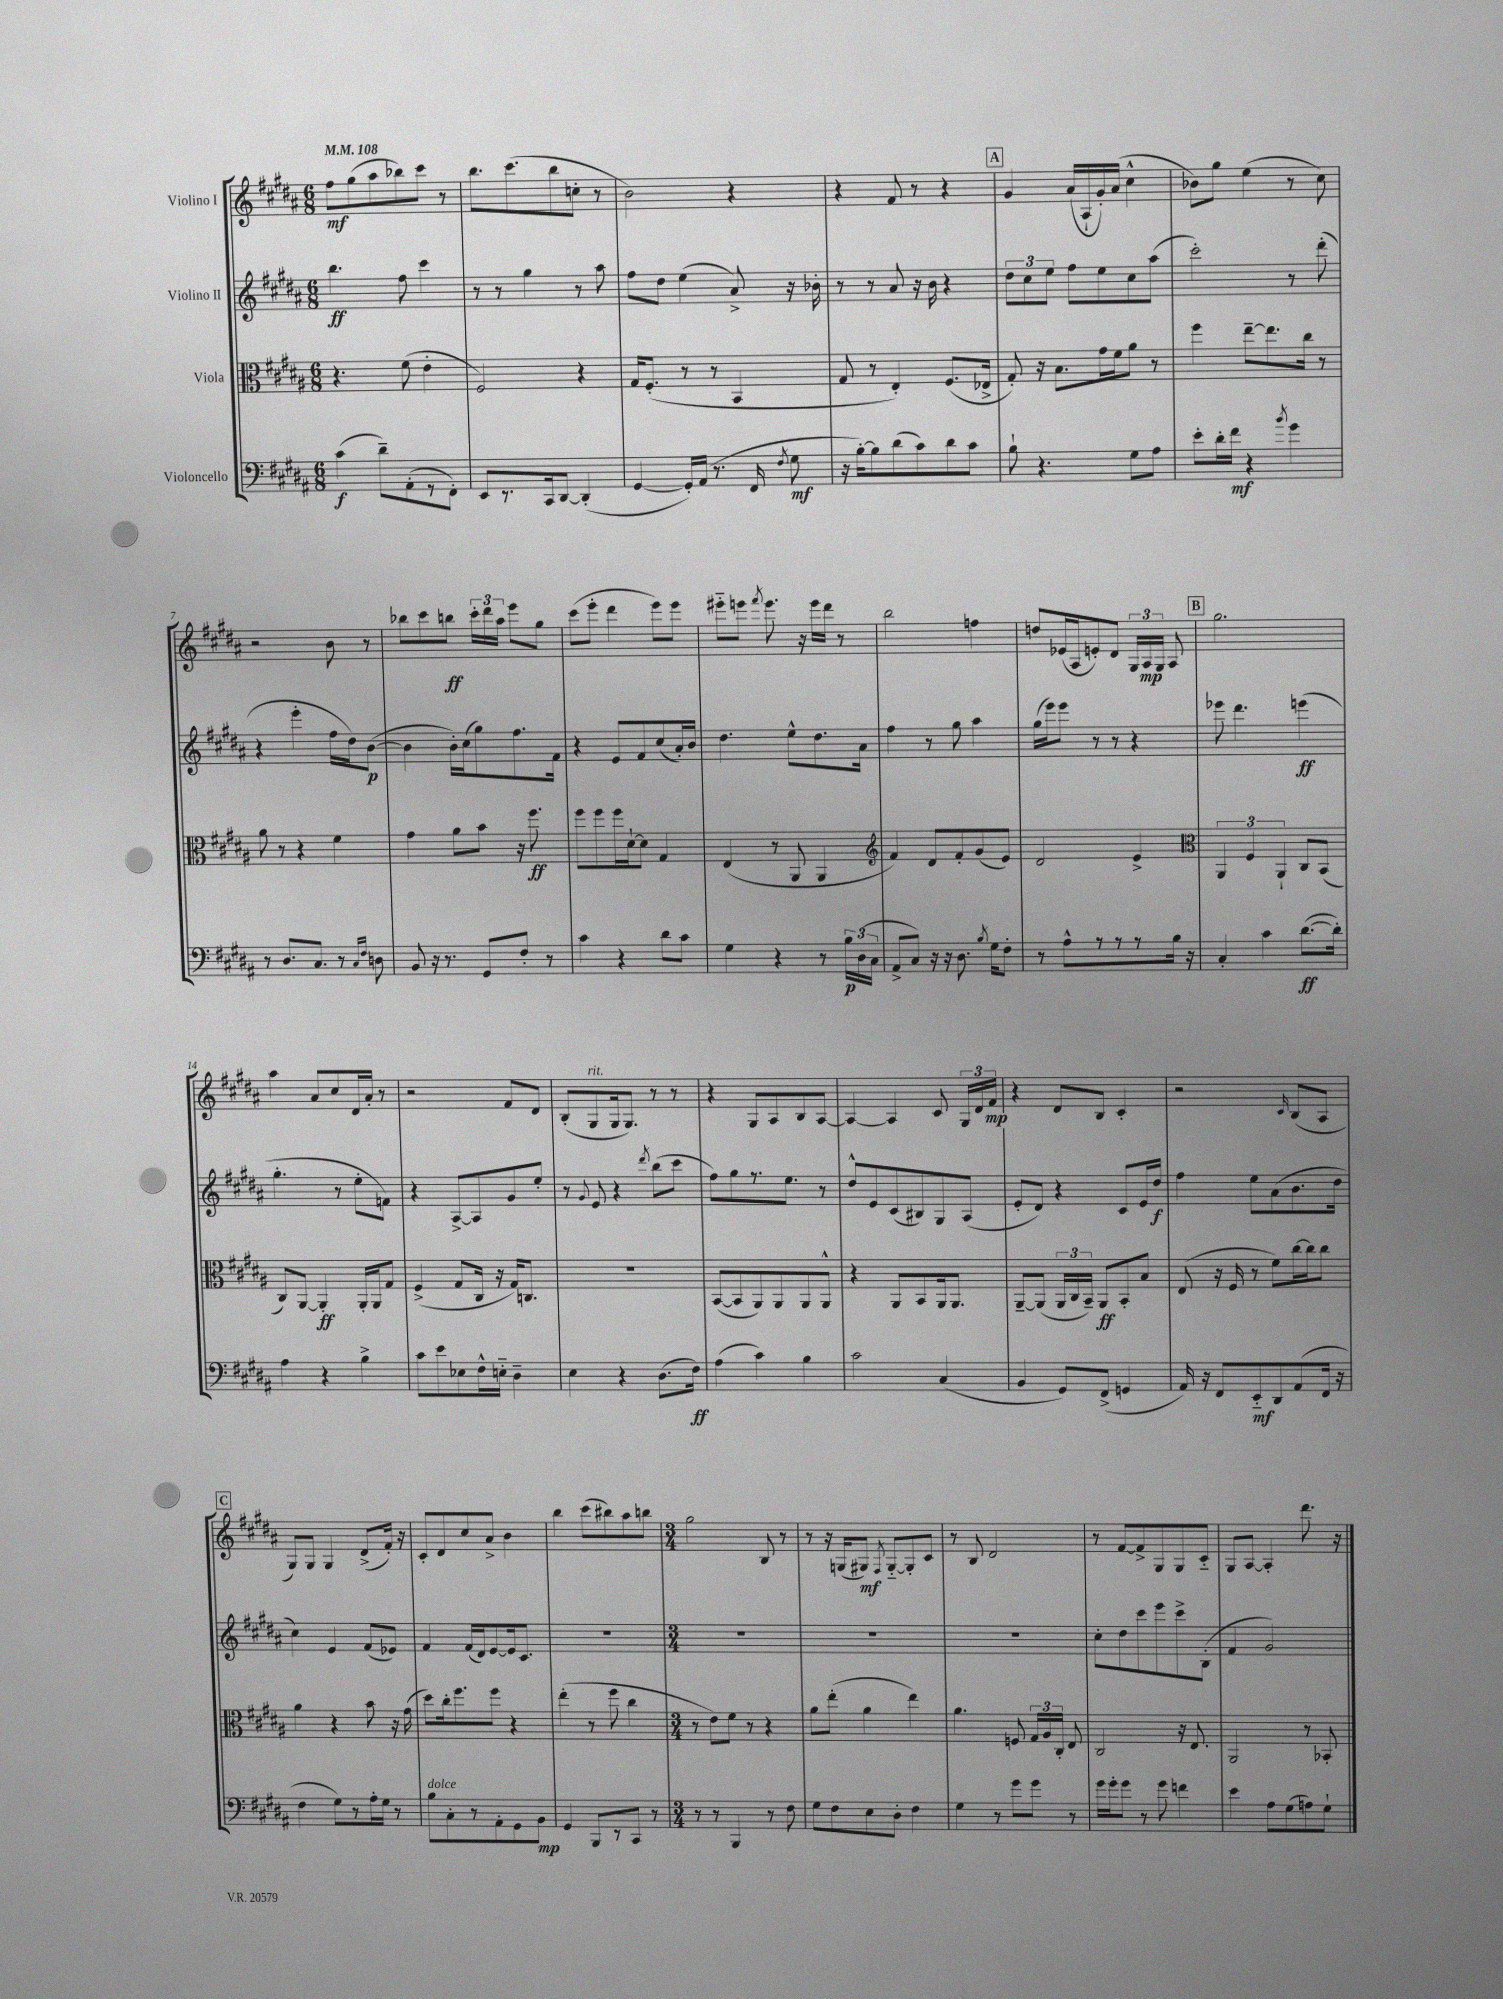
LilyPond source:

<<
\new StaffGroup <<
\new Staff = "s0" \with { instrumentName = "Violino I" } {
    \clef treble \key b \major \numericTimeSignature \time 6/8 \tempo 4 = 108
    \autoBeamOff fis''8[\mf gis''8( ais''8 bes''8) cis'''8] r8 |
    b''8.[ cis'''8.( b''8 c''8]-. r8 |
    b'2) r4 |
    r4 fis'8 r8 r4 |
    \mark \markup { \box "A" } gis'4 ais'16[( ais16-! gis'16-.) ais'16]( cis''4-^ |
    bes'8[) gis''8] e''4( r8 cis''8) |
    r2 b'8 r8 |
    bes''8[ cis'''8 b''8]\ff \tuplet 3/2 { cis'''16[-. dis'''16 ais''16] } e'''8[ gis''8] |
    cis'''8[( e'''8]-. dis'''4 e'''8[) e'''8] |
    eis'''8[-_ e'''8] \acciaccatura { fis'''8 } e'''8. r16 e'''16[ dis'''16] r8 |
    b''2 f''4 |
    d''8[ ees'16( ais16 e'8-.) dis'8] \tuplet 3/2 { gis16[ ais16\mp gis16] } ais8 |
    \mark \markup { \box "B" } gis''2. |
    ais''4 ais'8[ cis''8 dis'16 ais'16]-. r8 |
    r2 fis'8[ dis'8] |
    b8[-.( gis8^\markup { \italic "rit." } gis16 gis8.]) r8 r8 |
    r4 gis8[ ais8 b8 ais8]~ |
    ais4~ ais4 cis'8 \tuplet 3/2 { gis16[ dis'16 fis'16]\mp } |
    r4 dis'8[ b8] cis'4-. |
    r2 \grace { cis'16 } b8[( ais8] |
    \mark \markup { \box "C" } gis8[) gis8] gis4 dis'8[->( fis'16]-.) r16 |
    cis'8[-. dis'8 cis''8 ais'8]-> b'4 |
    b''4 cis'''8[( bis''8) ais''8 b''8] |
    \numericTimeSignature \time 3/4 gis''2 b8 r8 |
    r8 r16 g16[( gis8]\mf) \acciaccatura { fis8 } gis8[~-_ gis8-. cis'8] |
    r8 b8 dis'2 |
    r8 fis'8[~ fis'8-> gis8 gis8 cis'8]-_ |
    gis8[ ais8]~ ais4-. dis'''8. r16 \bar "|." |
}
\new Staff = "s1" \with { instrumentName = "Violino II" } {
    \clef treble \key b \major \numericTimeSignature \time 6/8
    \autoBeamOff b''4.\ff fis''8 cis'''4 |
    r8 r8 gis''4 r8 ais''8 |
    fis''8[ dis''8] e''4( ais'8->) r16 bes'16-. |
    r8 r8 ais'8 r16 b'16 r4 |
    \mark \markup { \box "A" } \tuplet 3/2 { dis''8[ cis''8 e''8] } fis''8[ e''8 cis''8 ais''8]( |
    cis'''2-.) r8 dis'''8-.( |
    r4 e'''4-. fis''16[ dis''16) b'8]~\p( |
    b'4 b'16[-.) cis''16( gis''8) fis''8. fis'16] |
    r4 e'8[ fis'8 cis''8( ais'16-.) b'16] |
    dis''4. e''8[-^ dis''8. ais'16] |
    fis''4 r8 gis''8 ais''4 |
    gis''16[( e'''16) e'''8] r8 r8 r4 |
    \mark \markup { \box "B" } ees'''8 dis'''4. e'''4\ff( |
    gis''4.-. r8 e''8[-. f'8]) |
    r4 ais8[~-> ais8 gis'8 e''8]-. |
    r8 \appoggiatura { gis'8 } e'8 r4 \acciaccatura { dis'''8 } b''8[( cis'''8] |
    fis''8[) gis''8 r8. e''8.] r8 |
    dis''8[-^ e'8 cis'8( bis8) gis8 ais8]( |
    e'8[-. dis'8]) r4 cis'8[ e'16 dis''16]\f |
    fis''4 e''8[ ais'8( b'8. dis''16] |
    \mark \markup { \box "C" } cis''4) e'4 fis'8[( ees'8]) |
    fis'4 fis'16[( dis'16) e'8~ e'16 cis'8.] |
    R2. |
    \numericTimeSignature \time 3/4 R2. |
    R2. |
    R2. |
    cis''8[-. dis''8 cis'''8 e'''8 cis'''8-> b8]-.( |
    fis'4 gis'2) \bar "|." |
}
\new Staff = "s2" \with { instrumentName = "Viola" } {
    \clef alto \key b \major \numericTimeSignature \time 6/8
    \autoBeamOff r4. fis'8( e'4-. |
    fis2) r4 |
    gis16[ fis8.]-.( r8 r8 b,4 |
    gis8 r8 e4-.) fis8.[( ees16]-> |
    \mark \markup { \box "A" } gis8-.) r16 b8.[ gis'16 fis'16 ais'8] r8 |
    fis''4 e''8[~-- e''8. cis''16] r8 |
    ais'8 r8 r4 fis'4 |
    gis'4 ais'8[ b'8] r16 fis''8.\ff |
    fis''8[ fis''8 fis''16 dis'16~-! dis'8] gis4 |
    e4( r8 ais,8 ais,4 |
    \clef treble fis'4) dis'8[ fis'8-. gis'8( e'8]) |
    dis'2 e'4-> |
    \mark \markup { \box "B" } \clef alto \tuplet 3/2 { ais,4 fis4 ais,4-! } cis8[ b,8]( |
    cis8[) ais,8]~ ais,4-.\ff ais,16[-. ais,16 gis8] |
    fis4->( gis8[ cis16] r16 gis16[) c8.] |
    R2. |
    b,8[~( b,8 ais,8) ais,8 ais,8 ais,8]-^ |
    r4 ais,8[ b,8 ais,16 ais,8.] |
    ais,8[~-- ais,8]( \tuplet 3/2 { ais,16[ cis16 b,16]--) } ais,8[\ff b,8-. b8] |
    e8( r16 fis16 r8 fis'8[) cis''16~ cis''16 cis''8] |
    \mark \markup { \box "C" } ais'4 r4 b'8 r16 gis'16( |
    dis''8[) cis''16-. fis''8. fis''8] r4 |
    e''4-.( r8 fis''8 cis''4 |
    \numericTimeSignature \time 3/4 r8 e'8[) fis'8] r8 r4 |
    ais'8[ e''8]-.( ais'4 e''4) |
    ais'4. f8 \tuplet 3/2 { gis16[ ais16 cis16]-. } e8 |
    cis2 r16 e8. |
    ais,2 r8 bes,8-. \bar "|." |
}
\new Staff = "s3" \with { instrumentName = "Violoncello" } {
    \clef bass \key b \major \numericTimeSignature \time 6/8
    \autoBeamOff cis'4\f( dis'8[--) ais,8-.( r8 fis,8]-.) |
    e,8[ r8. cis,16 dis,8]~ dis,4-.( |
    gis,4~ gis,16[-.) ais,16]( r8. fis,16 \acciaccatura { fis8 } gis8\mf |
    r16 b16[~-.) b8 dis'8( cis'8) dis'8 cis'8] |
    \mark \markup { \box "A" } b8-! r4. gis8[ ais8] |
    e'8[-. dis'16-. fis'16]\mf r4 \acciaccatura { b'8 } gis'4 |
    r8 dis8.[ cis8.] r8 \grace { cis16[ fis16] } d8 |
    b,8 r16 r8. gis,8[ fis8]-. r8 |
    cis'4 r4 dis'8[ cis'8] |
    gis4 r4 r8 \tuplet 3/2 { b16[\p dis16( cis16] } |
    ais,8[-> cis8]) r16 r16 dis8. \acciaccatura { b8 } gis16[ fis8]-. |
    r8 ais8[-^ r8 r8 r8 b16] r16 |
    \mark \markup { \box "B" } cis4-. cis'4 dis'8.[~\ff( dis'16]-.) |
    ais4 r4 b4-> |
    cis'8[ e'8 ees8 fis16-^ e16]-_ dis4-- |
    e4 r4 dis8.[( fis16]\ff) |
    ais4( cis'4) b4 |
    cis'2 cis4( |
    b,4 gis,8[) fis,8]->( g,4 |
    ais,16) r16 fis,8[ e,8-_\mf dis,8 ais,8( fis,16] r16 |
    \mark \markup { \box "C" } fis4 gis8[) r8 ais16-. gis16] r8 |
    b8[^\markup { \italic "dolce" } cis8-. r8 ais,8-. gis,8 b,8]\mp |
    gis,4 b,,8[ r8 cis,8] r8 |
    \numericTimeSignature \time 3/4 r8 r8 b,,4 r8 fis8 |
    gis8[ fis8 e8 dis8]-. fis4 |
    gis4 r8 gis'8[ gis'8] r8 |
    gis'16[ gis'16-. gis'8] r8 gis'8 f'4 |
    e'4 ais8[ gis8( a8) gis8]-! \bar "|." |
}
>>
>>
